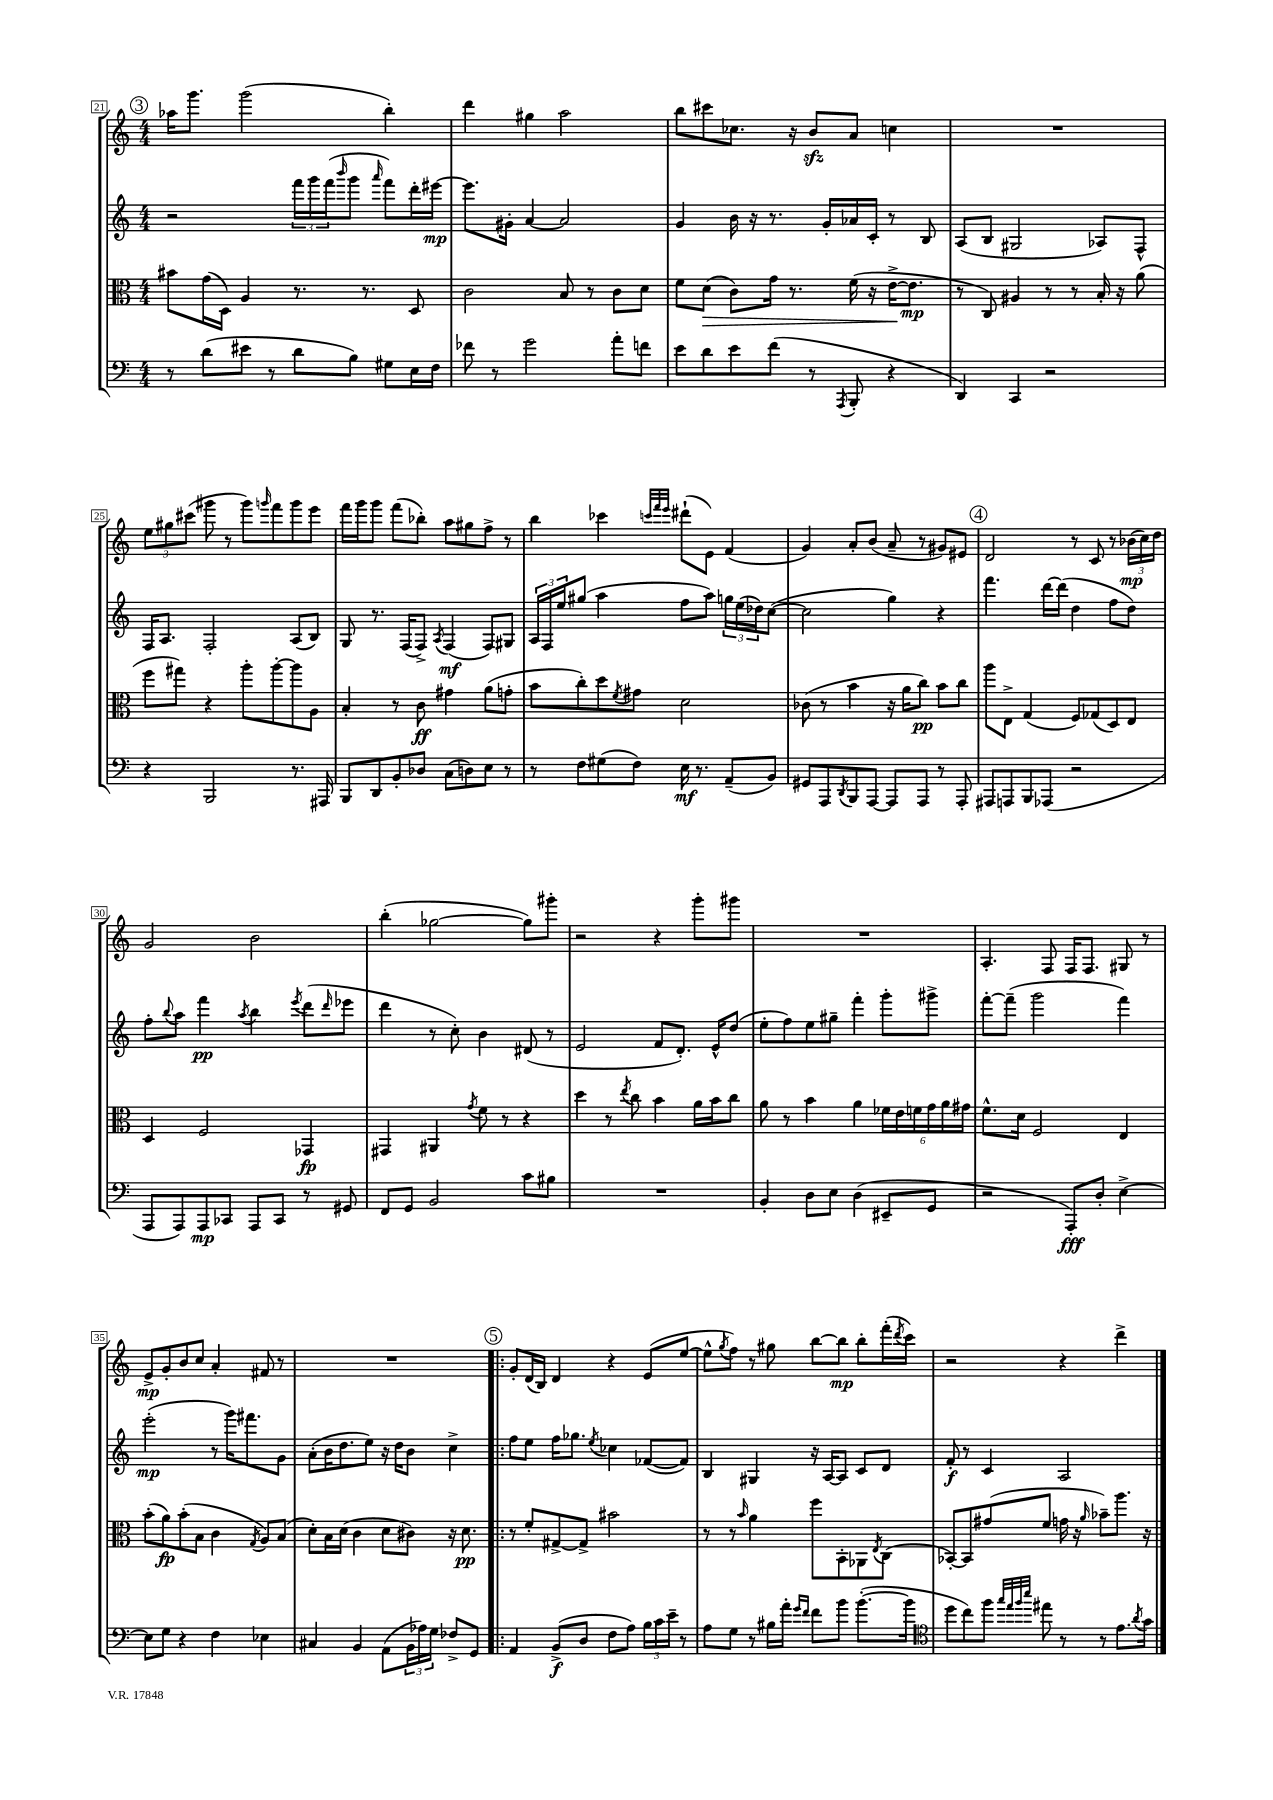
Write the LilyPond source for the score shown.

<<
\new StaffGroup <<
\new Staff = "s0" {
    \clef treble \key c \major \numericTimeSignature \time 4/4
    \mark \markup { \circle "3" } aes''16 g'''8. g'''2( b''4-.) |
    d'''4 gis''4 a''2 |
    b''8 cis'''8 ces''8. r16 b'8\sfz a'8 c''4 |
    R1 |
    \tuplet 3/2 { e''8 gis''8 cis'''8( } gis'''8 r8 gis'''8) \grace { g'''16 } f'''8 g'''8 e'''8 |
    f'''16 g'''16 g'''8 f'''8( bes''8-.) a''8 gis''8 f''8-> r8 |
    b''4 ces'''4 \grace { c'''32 f'''32 e'''32 } dis'''8-!( e'8) f'4( |
    g'4) a'8-. b'8( a'8-- r8 gis'8) eis'8 |
    \mark \markup { \circle "4" } d'2 r8 c'8 r8 \tuplet 3/2 { bes'16\mp( c''16) d''16 } |
    g'2 b'2 |
    b''4-.( ges''2~ ges''8) gis'''8-. |
    r2 r4 g'''8-. gis'''8 |
    R1 |
    a4.-. f8 f16 f8. gis8 r8 |
    e'8->\mp g'8-. b'8 c''8 a'4-. fis'8 r8 |
    R1 |
    \mark \markup { \circle "5" } \bar ".|:" g'8-. d'16( b16) d'4 r4 e'8( e''8~ |
    e''8-^ \acciaccatura { g''8 } f''8) r8 gis''8 b''8~ b''8\mp b''8-. f'''16-.( \acciaccatura { d'''8 } c'''16) |
    r2 r4 d'''4-> \bar "|." |
}
\new Staff = "s1" {
    \clef treble \key c \major \numericTimeSignature \time 4/4
    \mark \markup { \circle "3" } r2 \tuplet 3/2 { f'''16 g'''16 f'''16( } \grace { b'''16 } g'''8 \grace { a'''16 } f'''8) d'''16-. eis'''16~\mp |
    eis'''8. gis'16-. a'4~ a'2 |
    g'4 b'16 r16 r8. g'16-. aes'16 c'16-. r8 b8 |
    a8( b8 gis2 aes8) f8-^ |
    f16 a8. f2-. a8( b8) |
    g8 r8. f16( f8->) \acciaccatura { a8 } f4\mf( f8) gis8 |
    \tuplet 3/2 { a16 f16 e''16 } gis''8( a''4 f''8 a''8) \tuplet 3/2 { g''16 e''16( des''16) } c''8~( |
    c''2 g''4) r4 |
    \mark \markup { \circle "4" } f'''4. d'''16~ d'''16( d''4 f''8 d''8) |
    f''8-. \appoggiatura { b''8 } a''8 f'''4\pp \acciaccatura { a''8 } b''4 \acciaccatura { e'''8 } d'''8( \grace { d'''16 } ees'''8 |
    d'''4 r8 c''8-.) b'4 dis'8( r8 |
    e'2 f'8 d'8.-.) e'16-^ d''8( |
    e''8-. f''8) e''8 gis''8-- f'''4-. g'''8-. gis'''8-> |
    f'''8~-. f'''8--( g'''2 f'''4) |
    e'''2-.\mp( r8 g'''16) fis'''8. g'8 |
    a'8-.( b'16 d''8. e''8) r16 d''16 b'8 c''4-> |
    \mark \markup { \circle "5" } \bar ".|:" f''8 e''8 f''16 ges''8. \acciaccatura { e''8 } ces''4 fes'8~( fes'8) |
    b4 gis4 r16 a16~ a8 c'8 d'8 |
    f'8-.\f r8 c'4 a2 \bar "|." |
}
\new Staff = "s2" {
    \clef alto \key c \major \numericTimeSignature \time 4/4
    \mark \markup { \circle "3" } bis'8 g'16( d16) a4 r8. r8. d8 |
    c'2 b8 r8 c'8 d'8 |
    f'8 d'8\>( c'8) g'16 r8. f'16( r16 e'16~->\! e'8.\mp |
    r8 c8) ais4 r8 r8 b16-. r16 a'8( |
    f''8 gis''8) r4 a''8-. a''8~-. a''8 a8 |
    b4-. r8 c'8\ff gis'4 a'8( g'8-. |
    b'8 c''8-.) d''8 \acciaccatura { f'8 } gis'8 d'2 |
    ces'8( r8 b'4 r16 a'16 c''8\pp) b'8 c''8 |
    \mark \markup { \circle "4" } a''8 e8-> g4( f8) ges8( d8) e8 |
    d4 f2 ges,4\fp |
    gis,4 ais,4 \acciaccatura { g'8 } f'8 r8 r4 |
    d''4 r8 \acciaccatura { e''8 } c''8 b'4 a'16 b'16 c''8 |
    a'8 r8 b'4 a'4 \tuplet 6/4 { fes'16 e'16 f'16 g'16 a'16 gis'16 } |
    f'8.-^ d'16 f2 e4 |
    b'8-.( a'8\fp) b'8-.( b8 c'4 \acciaccatura { g8 } a8) b8( |
    d'8-.) b16 d'16( c'4 d'8 cis'8) r16 d'8.\pp |
    \mark \markup { \circle "5" } \bar ".|:" r8 f'8-. gis8~-> gis8-> bis'2 |
    r8 r8 \grace { b'16 } a'4 f''8 b,8-. aes,8 \acciaccatura { e8 } c8( |
    bes,8~-.) bes,8 gis'8( f'8 g'16 r16 \grace { a'16 } bes'8--) a''8. r16 \bar "|." |
}
\new Staff = "s3" {
    \clef bass \key c \major \numericTimeSignature \time 4/4
    \mark \markup { \circle "3" } r8 d'8( eis'8 r8 d'8 b8) gis8 e16 f16 |
    fes'8 r8 g'2 a'8-. f'8 |
    e'8 d'8 e'8 f'8( r8 \acciaccatura { a,,8 } b,,8-. r4 |
    d,4) c,4 r2 |
    r4 b,,2 r8. ais,,16 |
    b,,8 d,8 b,8-. des8 c8( d8) e8 r8 |
    r8 f8 gis8( f8) e16\mf r8. a,8--( b,8) |
    gis,8 a,,8 \acciaccatura { d,8 } b,,8 a,,8~ a,,8 a,,8 r8 a,,8-. |
    \mark \markup { \circle "4" } ais,,8 a,,8 b,,8 aes,,8( r2 |
    a,,8 a,,8) a,,8\mp ces,8 a,,8 ces,8 r8 gis,8 |
    f,8 g,8 b,2 c'8 bis8 |
    R1 |
    b,4-. d8 e8 d4( eis,8-- g,8 |
    r2 a,,8-.\fff) d8-. e4~-> |
    e8 g8 r4 f4 ees4 |
    cis4 b,4 a,8( \tuplet 3/2 { b,16 aes16) g16 } fes8-> g,8 |
    \mark \markup { \circle "5" } \bar ".|:" a,4 b,8->\f( d8 f8 a8) \tuplet 3/2 { b16 c'16 e'16-- } r8 |
    a8 g8 r8 bis16 a'16-. \grace { g'16 f'16 } f'8 b'8 b'8.~-.( b'16 |
    \clef tenor d''8 c''8) f''8 \grace { g''32 e''32 f''32 b''32 } eis''8 r8 r8 e'8. \acciaccatura { a'8 } g'16 \bar "|." |
}
>>
>>
\layout { \context { \Score currentBarNumber = #21 \override BarNumber.stencil = #(make-stencil-boxer 0.1 0.3 ly:text-interface::print) } }
